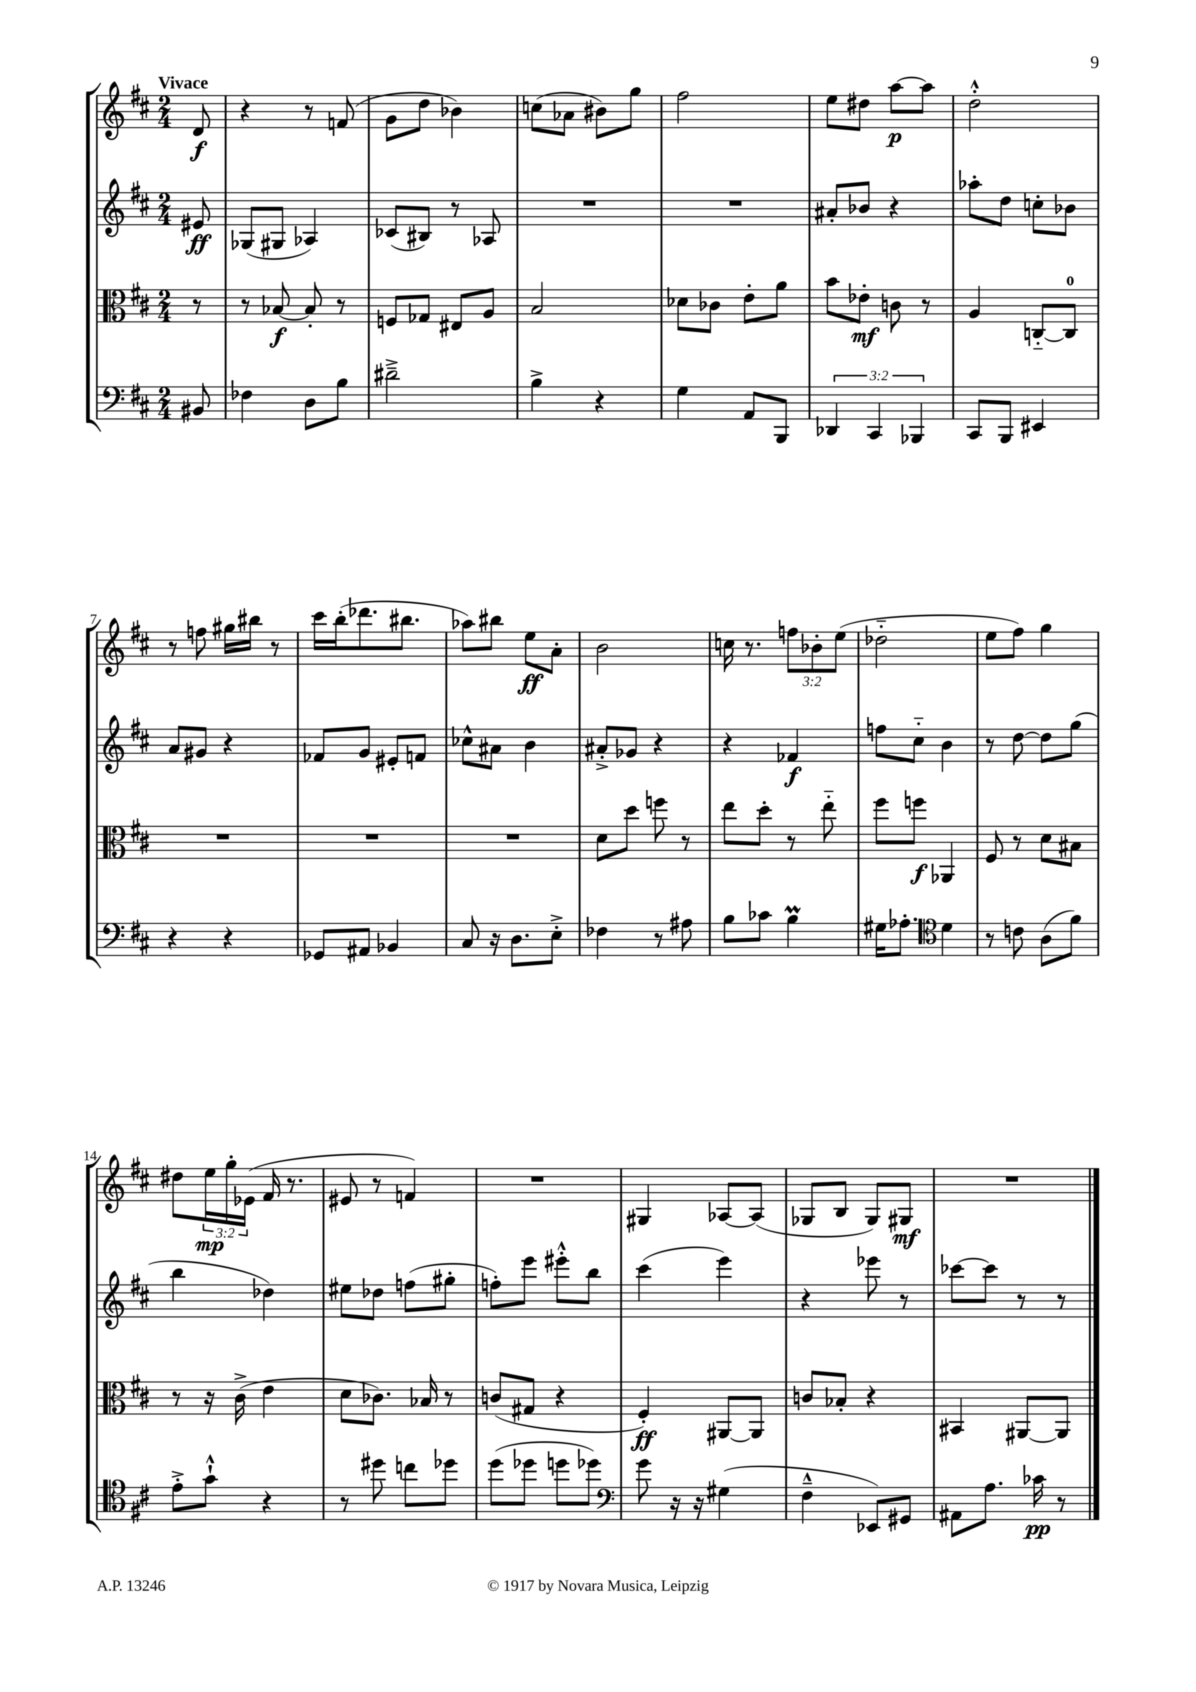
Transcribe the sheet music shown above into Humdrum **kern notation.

**kern	**dynam	**kern	**dynam	**kern	**dynam	**kern	**dynam
*part4	*part4	*part3	*part3	*part2	*part2	*part1	*part1
*staff4	*staff4	*staff3	*staff3	*staff2	*staff2	*staff1	*staff1
*clefF4	*	*clefC3	*	*clefG2	*	*clefG2	*
*k[f#c#]	*	*k[f#c#]	*	*k[f#c#]	*	*k[f#c#]	*
*M2/4	*	*M2/4	*	*M2/4	*	*M2/4	*
=	=	=	=	=	=	=	=
!	!	!	!	!	!	!LO:TX:a:B:t=Vivace	!
8BB#X/	.	8r	.	8e#X/	ff	8d/	f
=1	=1	=1	=1	=1	=1	=1	=1
4F-X\	.	8r	.	(8G-X/L	.	4r	.
.	.	[8B-X/	f	8G#X/J	.	.	.
8D\L	.	8B-'/]	.	4A-X/)	.	8r	.
8B\J	.	8r	.	.	.	(8fn/	.
=2	=2	=2	=2	=2	=2	=2	=2
2d#X~^\	.	8Fn/L	.	(8c-X/L	.	8g\L	.
.	.	8G-X/J	.	8B#X/J)	.	8dd\J	.
.	.	8E#X/L	.	8r	.	4b-X\)	.
.	.	8A/J	.	8A-X/	.	.	.
=3	=3	=3	=3	=3	=3	=3	=3
4B^\	.	2B/	.	2r	.	(8ccn\L	.
.	.	.	.	.	.	8a-X\J	.
4r	.	.	.	.	.	8b#X\L)	.
.	.	.	.	.	.	8gg\J	.
=4	=4	=4	=4	=4	=4	=4	=4
4G\	.	8d-X\L	.	2r	.	2ff#\	.
.	.	8c-X\J	.	.	.	.	.
8AA/L	.	8e'\L	.	.	.	.	.
8BBB/J	.	8a\J	.	.	.	.	.
=5	=5	=5	=5	=5	=5	=5	=5
6DD-X/	.	8b\L	.	8a#X'/L	.	8ee\L	.
.	.	8e-X'\J	mf	8b-X/J	.	8dd#X\J	.
6CC#/	.	.	.	.	.	.	.
.	.	8cn\	.	4r	.	[8aa\L	p
6BBB-X/	.	.	.	.	.	.	.
.	.	8r	.	.	.	8aa\J]	.
=6	=6	=6	=6	=6	=6	=6	=6
8CC#/L	.	4A/	.	8aa-X'\L	.	2dd'^^\	.
8BBB/J	.	.	.	8dd\J	.	.	.
4EE#X/	.	[8Cn/L	.	8ccn'\L	.	.	.
.	.	8C/J]	.	8b-X\J	.	.	.
!!LO:LB:g=z
=7	=7	=7	=7	=7	=7	=7	=7
4r	.	2r	.	8a/L	.	8r	.
.	.	.	.	8g#X/J	.	8ffn\	.
4r	.	.	.	4r	.	16gg#X\LL	.
.	.	.	.	.	.	16bb#X\JJ	.
.	.	.	.	.	.	8r	.
=8	=8	=8	=8	=8	=8	=8	=8
8GG-X/L	.	2r	.	8f-X/L	.	16ccc#\LL	.
.	.	.	.	.	.	(16bb'\J	.
8AA#X/J	.	.	.	8g/J	.	8.ddd-X\	.
4BB-X/	.	.	.	8e#X'/L	.	.	.
.	.	.	.	.	.	8.bb#X\J	.
.	.	.	.	8fn/J	.	.	.
=9	=9	=9	=9	=9	=9	=9	=9
8C#/	.	2r	.	8cc-X^^\L	.	8aa-X\L)	.
16r	.	.	.	8a#X\J	.	8bb#X\J	.
8.D\L	.	.	.	.	.	.	.
.	.	.	.	4b\	.	8ee\L	ff
8E'^\J	.	.	.	.	.	8a'\J	.
=10	=10	=10	=10	=10	=10	=10	=10
4F-X\	.	8d\L	.	8a#X'^/L	.	2b\	.
.	.	8dd\J	.	8g-X/J	.	.	.
8r	.	8ffn\	.	4r	.	.	.
8A#X\	.	8r	.	.	.	.	.
=11	=11	=11	=11	=11	=11	=11	=11
8B\L	.	8ee\L	.	4r	.	16ccn\	.
.	.	.	.	.	.	8.r	.
8c-X\J	.	8dd'\J	.	.	.	.	.
4BM\	.	8r	.	4f-X/	f	12ffn\L	.
.	.	.	.	.	.	12b-X'\	.
.	.	8ee\	.	.	.	.	.
.	.	.	.	.	.	(12ee\J	.
=12	=12	=12	=12	=12	=12	=12	=12
16G#X\KL	.	8ff#\L	.	8ffn\L	.	2dd-X\	.
8.A-X'\J	.	.	.	.	.	.	.
.	.	8ffn\J	f	8cc#\J	.	.	.
*clefC4	*	*	*	*	*	*	*
4d\	.	4AA-X/	.	4b\	.	.	.
=13	=13	=13	=13	=13	=13	=13	=13
8r	.	8F#/	.	8r	.	8ee\L	.
8cn\	.	8r	.	[8dd\	.	8ff#\J)	.
(8A\L	.	8d\L	.	8dd\L]	.	4gg\	.
8f#\J)	.	8B#X\J	.	(8gg\J	.	.	.
!!LO:LB:g=z
=14	=14	=14	=14	=14	=14	=14	=14
8e'^\L	.	8r	.	4bb\	.	8dd#X\L	.
8g`^^\J	.	16r	.	.	.	24ee\L	mp
.	.	.	.	.	.	24gg'\	.
.	.	(16c#^\	.	.	.	.	.
.	.	.	.	.	.	(24e-X\JJ	.
4r	.	4e\	.	4dd-X\)	.	16f#/	.
.	.	.	.	.	.	8.r	.
=15	=15	=15	=15	=15	=15	=15	=15
8r	.	8d\L	.	8ee#X\L	.	8e#X/	.
8dd#X\	.	8.c-X\J)	.	8dd-X\J	.	8r	.
8ccn\L	.	.	.	(8ffn\L	.	4fn/)	.
.	.	16B-X/	.	.	.	.	.
8dd-X\J	.	8r	.	8gg#X'\J	.	.	.
=16	=16	=16	=16	=16	=16	=16	=16
(8dd\L	.	(8cn/L	.	8ffn'\L)	.	2r	.
8dd-X\J	.	8G#X/J	.	8eee\J	.	.	.
8ddn\L	.	4r	.	8eee#X'^^\L	.	.	.
8dd-X\J)	.	.	.	8bb\J	.	.	.
=17	=17	=17	=17	=17	=17	=17	=17
*clefF4	*	*	*	*	*	*	*
8g\	.	4F#'/)	ff	(4ccc#\	.	4G#X/	.
16r	.	.	.	.	.	.	.
16r	.	.	.	.	.	.	.
(4G#X\	.	[8AA#X/L	.	4eee\)	.	[8A-X/L	.
.	.	8AA#/J]	.	.	.	(8A-/J]	.
=18	=18	=18	=18	=18	=18	=18	=18
4F#~^^\	.	8cn/L	.	4r	.	8G-X/L	.
.	.	8B-X'/J	.	.	.	8B/J	.
8EE-X/L)	.	4r	.	8eee-X\	.	8G-/L)	.
8GG#X/J	.	.	.	8r	.	8G#X/J	mf
=19	=19	=19	=19	=19	=19	=19	=19
8AA#X\L	.	4BB#X/	.	[8ccc-X\L	.	2r	.
8.A\J	.	.	.	8ccc-\J]	.	.	.
.	.	[8AA#X/L	.	8r	.	.	.
16c-X\	pp	.	.	.	.	.	.
8r	.	8AA#/J]	.	8r	.	.	.
==	==	==	==	==	==	==	==
*-	*-	*-	*-	*-	*-	*-	*-
